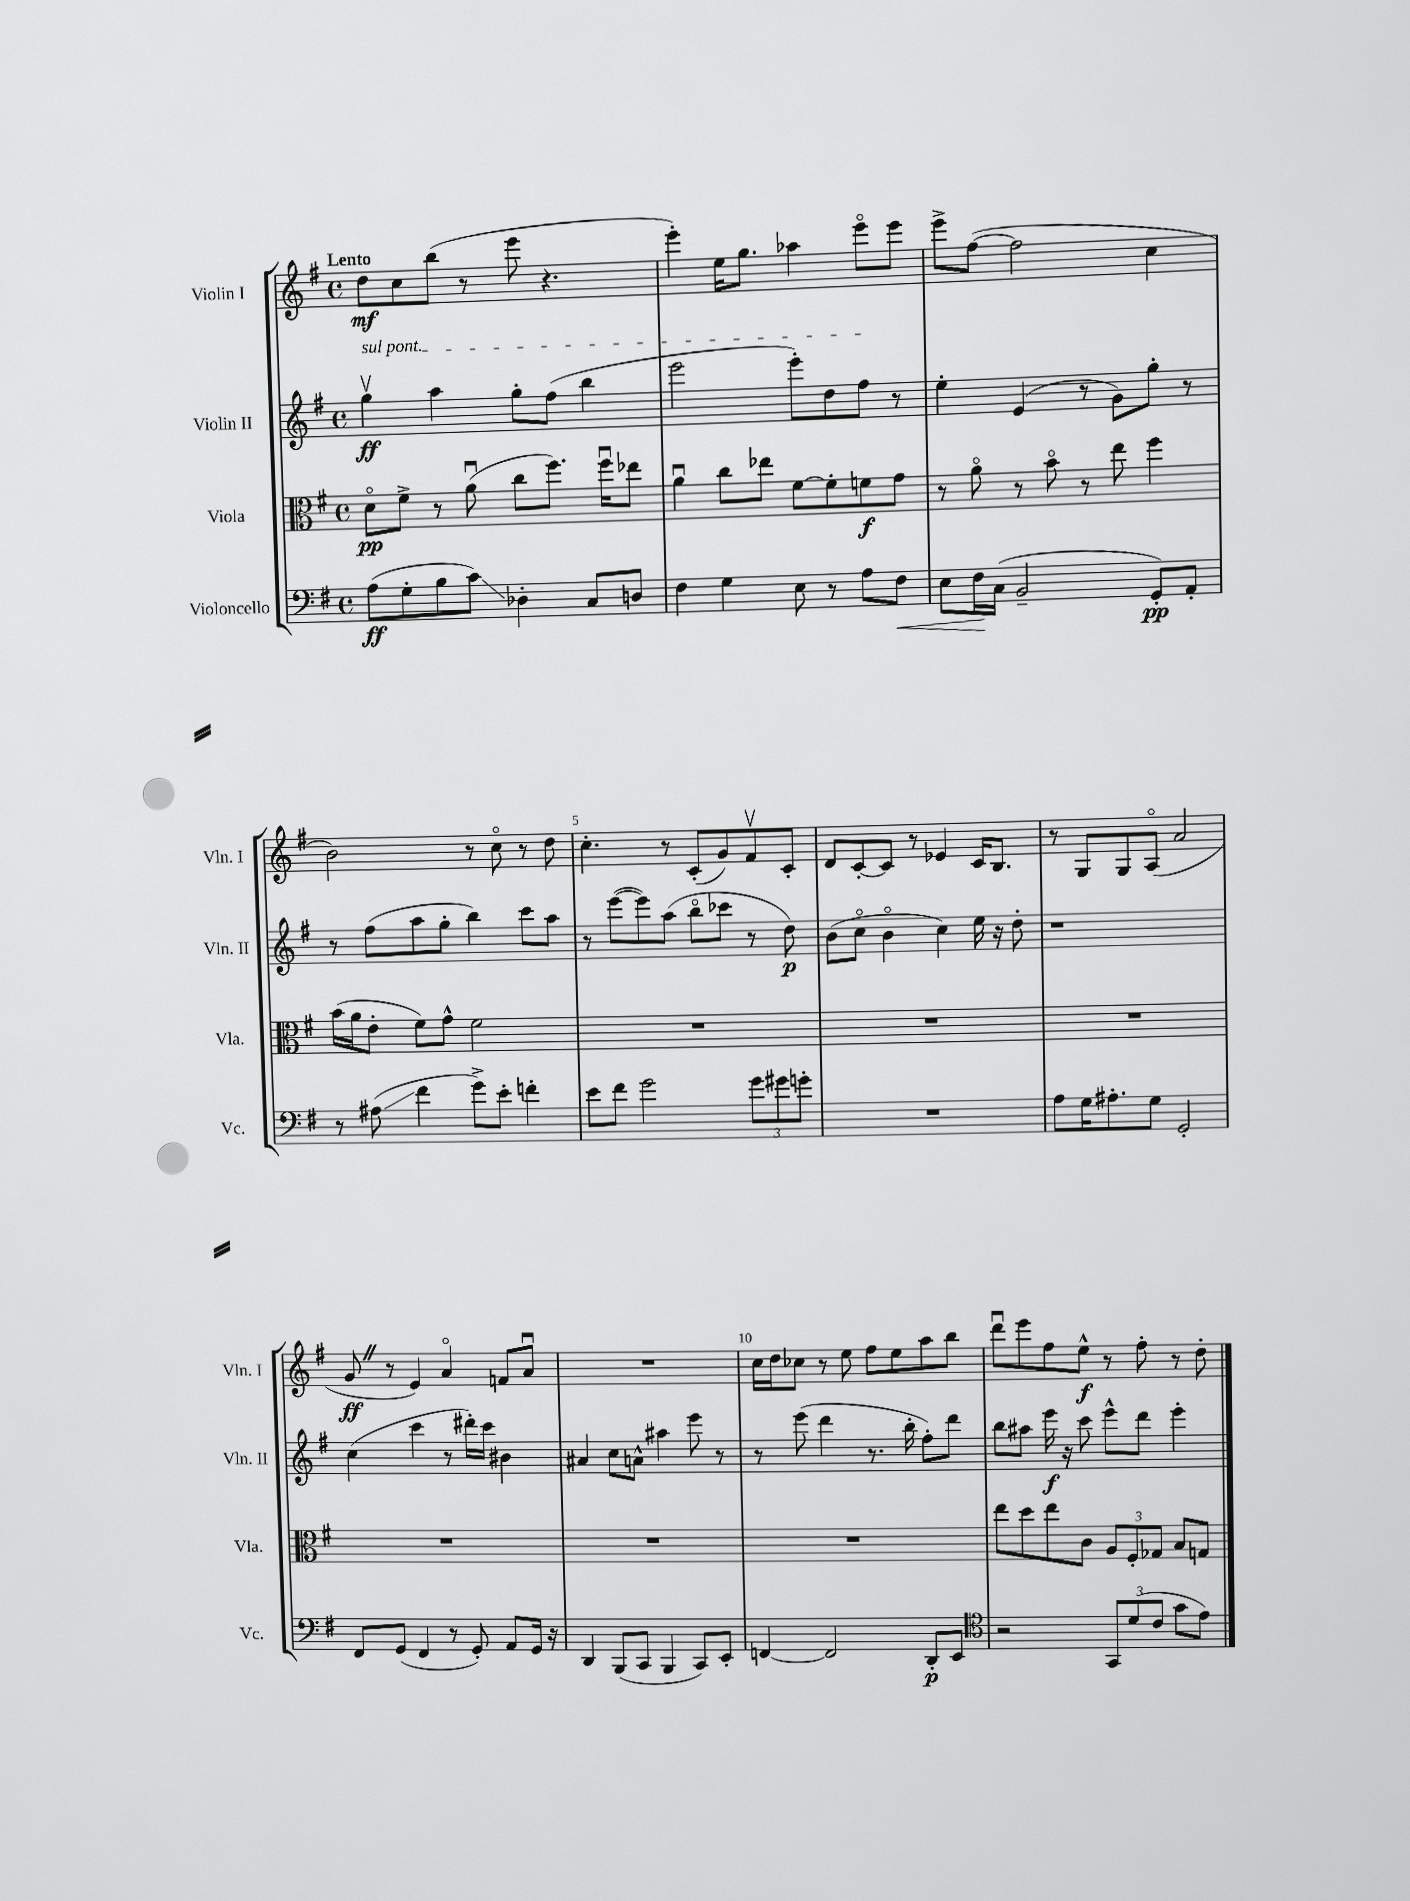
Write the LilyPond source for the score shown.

<<
\new StaffGroup <<
\new Staff = "s0" \with { instrumentName = "Violin I" shortInstrumentName = "Vln. I" } {
    \clef treble \key g \major \defaultTimeSignature \time 4/4 \tempo "Lento"
    d''8\mf c''8 b''8( r8 e'''8 r4. |
    e'''4-.) e''16 g''8. aes''4 e'''8\flageolet e'''8 |
    e'''8-> fis''8~( fis''2 c''4 |
    b'2) r8 c''8\flageolet r8 d''8 |
    c''4.-. r8 c'8-.( g'8) fis'8\upbow c'8-. |
    d'8 c'8~-. c'8 r8 ees'4 c'16 b8. |
    r8 g8 g8 a8\flageolet( a'2 |
    g'8\ff \once \override BreathingSign.text = \markup { \musicglyph "scripts.caesura.straight" } \breathe r8 e'4) a'4\flageolet f'8 a'8\downbow |
    R1 |
    c''16 d''16 ces''8 r8 e''8 fis''8 e''8 a''8 b''8 |
    d'''8\downbow e'''8 fis''8 e''8-^\f r8 fis''8-. r8 d''8-. \bar "|." |
}
\new Staff = "s1" \with { instrumentName = "Violin II" shortInstrumentName = "Vln. II" } {
    \clef treble \key g \major \defaultTimeSignature \time 4/4
    \once \override TextSpanner.bound-details.left.text = \markup { \italic "sul pont." } g''4\upbow\ff\startTextSpan a''4 g''8-. fis''8( b''4 |
    e'''2 e'''8-.) d''8 fis''8\stopTextSpan r8 |
    e''4-. e'4( r8 g'8) g''8-. r8 |
    r8 fis''8( a''8 g''8-. b''4) c'''8 a''8 |
    r8 e'''8~( e'''8) a''8( b''8\flageolet ces'''8 r8 d''8\p) |
    b'8( c''8\flageolet b'4\flageolet c''4) e''16 r16 d''8-. |
    r1 |
    c''4( c'''4 r8 dis'''16-.) c'''16 bis'4 |
    ais'4 c''8 a'8-^ ais''4 e'''8 r8 |
    r8 e'''8( d'''4 r8. b''16-. fis''8-.) d'''8 |
    b''8 ais''8 e'''16\f r16 c'''8 e'''8-^ d'''8 e'''4-. \bar "|." |
}
\new Staff = "s2" \with { instrumentName = "Viola" shortInstrumentName = "Vla." } {
    \clef alto \key g \major \defaultTimeSignature \time 4/4
    d'8\flageolet\pp fis'8-> r8 a'8\downbow( c''8 fis''8.) fis''16\downbow ees''8 |
    a'4\downbow c''8 ees''8 fis'8~ fis'8-. f'8\f g'8 |
    r8 a'8\flageolet r8 b'8\flageolet r8 e''8 fis''4 |
    b'16( a'16 e'8-. fis'8) g'8-^ fis'2 |
    R1 |
    R1 |
    R1 |
    R1 |
    R1 |
    R1 |
    e''8 d''8 e''8 c'8 \tuplet 3/2 { a8 fis8-. ges8 } b8 g8 \bar "|." |
}
\new Staff = "s3" \with { instrumentName = "Violoncello" shortInstrumentName = "Vc." } {
    \clef bass \key g \major \defaultTimeSignature \time 4/4
    a8\ff( g8-. b8 c'8\glissando) des4-. c8 d8 |
    fis4 g4 e8 r8 a8 fis8\< |
    e8 fis16\! c16( b,2-- g,8-.\pp) a,8-. |
    r8 ais8\glissando( fis'4 g'8->) e'8-. f'4-. |
    e'8 fis'8 g'2 \tuplet 3/2 { g'8 gis'8 g'8-. } |
    R1 |
    a8 g16 ais8.-. g8 g,2-. |
    fis,8 g,8( fis,4 r8 g,8-.) a,8 g,16 r16 |
    d,4 b,,8( c,8 b,,4 c,8) e,8-. |
    f,4~ f,2 d,8-.\p e,8 |
    \clef tenor r2 \tuplet 3/2 { g,8 d'8( c'8 } g'8 e'8) \bar "|." |
}
>>
>>
\layout { \context { \Score \override BarNumber.break-visibility = ##(#f #t #t) barNumberVisibility = #(every-nth-bar-number-visible 5) } }
